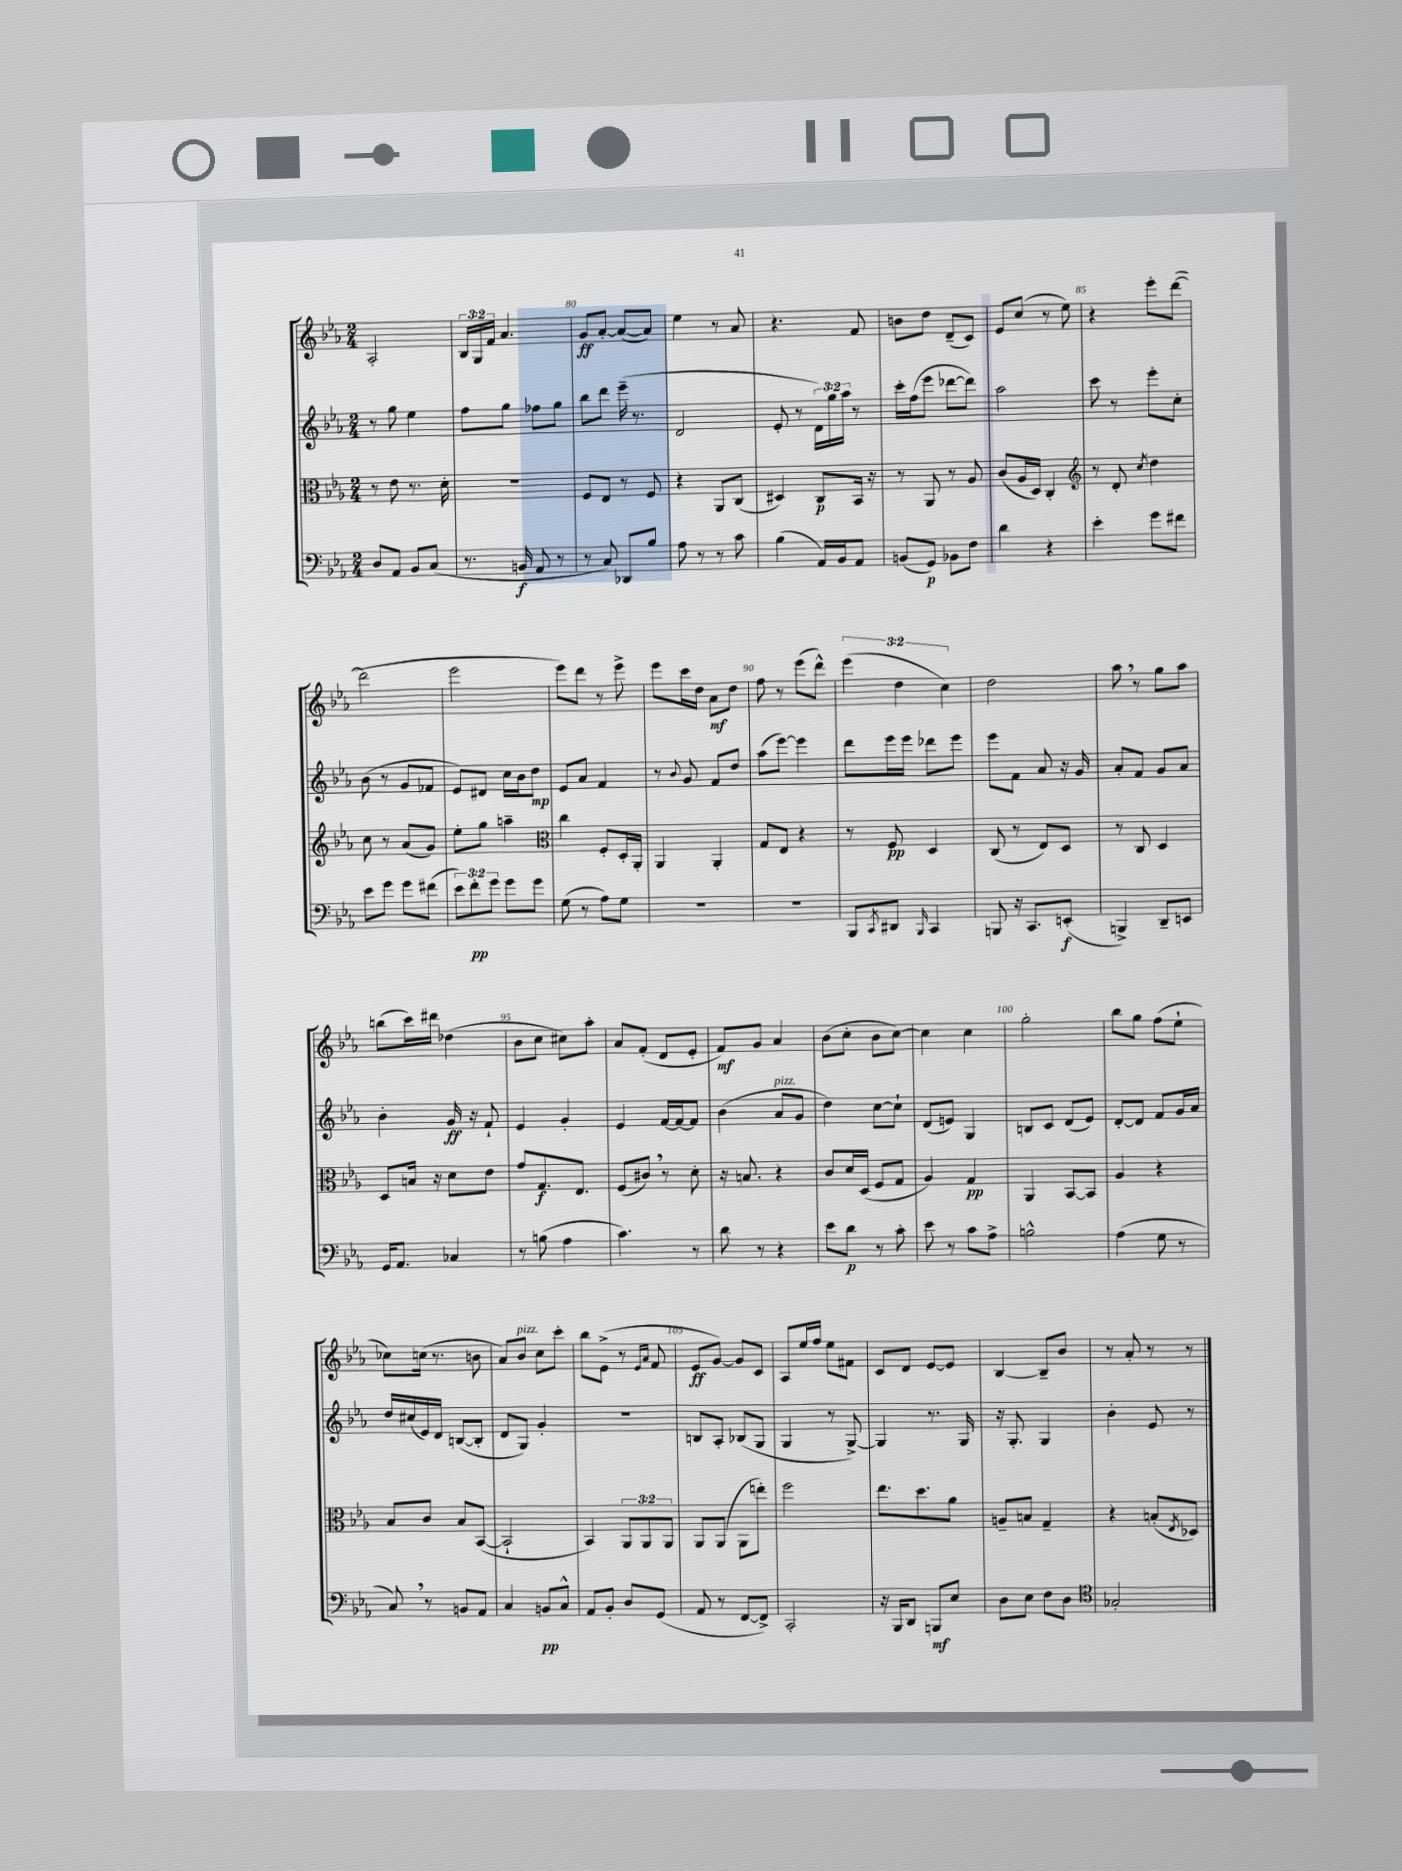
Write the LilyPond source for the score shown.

<<
\new StaffGroup <<
\new Staff = "s0" {
    \clef treble \key ees \major \numericTimeSignature \time 2/4 \override Staff.TupletNumber.text = #tuplet-number::calc-fraction-text
    aes2-. |
    \tuplet 3/2 { bes16 g16 f'16 } aes'4. |
    g'8\ff aes'8~-. aes'8~( aes'8) |
    ees''4 r8 aes'8 |
    r4. f'8 |
    b'8 d''8 d'8--( c'8) |
    ees'8 c''8( r8 ees''8) |
    r4 ees'''8-. d'''8~( |
    d'''2 |
    ees'''2 |
    ees'''8) d'''8 r8 ees'''8-> |
    ees'''8 c'''16 d''16 aes'8\mf d''8 |
    f''8 r8 ees'''8( d'''8-^) |
    \tuplet 3/2 { ees'''4( d''4 c''4) } |
    d''2 |
    aes''8 \breathe r8 g''8 aes''8 |
    b''8( c'''16) dis'''16 des''4( |
    bes'8 c''8 cis''8) aes''8-. |
    aes'8 f'8-.( d'8 ees'8-. |
    f'8\mf) g'8 aes'4 |
    bes'8( c''8-. bes'8 c''8~) |
    c''4 c''4 |
    g''2-. |
    bes''8 g''8 f''8( ees''8-! |
    ces''8) c''16( r8. b'8 |
    aes'8) bes'8^\markup { \italic "pizz." } c''8 c'''8-. |
    bes''8 ees'8->( r8 \grace { ees'16 aes'16 } f'8 |
    ees'8\ff g'8~) g'8 c'8 |
    aes8 ees''16 f''16 ees''8 fis'8 |
    c'8 d'8 ees'8~ ees'8 |
    bes4~ bes8-- bes'8 |
    r8 aes'8-. r8 r8 \bar "|." |
}
\new Staff = "s1" {
    \clef treble \key ees \major \numericTimeSignature \time 2/4 \override Staff.TupletNumber.text = #tuplet-number::calc-fraction-text
    r8 g''8 ees''4 |
    f''8 g''8 fes''8 g''8 |
    bes''8 d'''8 ees'''16--( r8. |
    d'2 |
    ees'8-. r8 \tuplet 3/2 { d'16) g''16 aes''16 } r8 |
    c'''16-. f''16( ees'''8 des'''8~ des'''8) |
    aes''2 |
    c'''8 r8 ees'''8-. c''8-. |
    bes'8( r8 g'8 fes'8 |
    ees'8) dis'8 c''16 bes'16 d''8\mp |
    ees'8 aes'8 f'4 |
    r8 \appoggiatura { bes'8 } g'8 f'8 d''8 |
    aes''8( ees'''8~) ees'''4 |
    d'''8 ees'''16 ees'''16 des'''8 ees'''8 |
    ees'''8 f'8 aes'8 r16 g'16 |
    aes'8-. f'8 g'8 aes'8 |
    bes'4-. g'16\ff r16 f'8-! |
    ees'4 g'4-. |
    ees'4 f'16~ f'16~ f'8 |
    bes'4( aes'8^\markup { \italic "pizz." } g'8 |
    d''4) c''8~ c''8-! |
    d'8( e'8) g4 |
    b8 c'8 d'8( ees'8) |
    d'8~-. d'8 f'8 g'16 aes'16 |
    d''16 cis''16( ees'16) d'16 b8~( b8-. |
    d'8 g8) g'4-. |
    r2 |
    b8 aes8-. bes8( g8 |
    g4 r8 g8~->) |
    g4 r8. g16 |
    r16 g8.-. g4 |
    bes'4-. ees'8 r8 \bar "|." |
}
\new Staff = "s2" {
    \clef alto \key ees \major \numericTimeSignature \time 2/4 \override Staff.TupletNumber.text = #tuplet-number::calc-fraction-text
    r8 ees'8 r8. d'16-. |
    r2 |
    f8 ees8 r8 f8 |
    r4 aes,8 c8( |
    dis4) c8\p bes,16 r16 |
    r8 aes,8 r8 aes8 |
    c'8( aes16 d16) c4-. |
    \clef treble r8 d'8-. \acciaccatura { c''8 } d''4 |
    c''8 r8 aes'8( g'8) |
    ees''8-. g''8 a''4-- |
    \clef alto c''4 f8-. d16-. aes,16-. |
    aes,4 aes,4-. |
    g8 ees8 r4 |
    r8 f8\pp d4 |
    c8( r8 ees8) d8 |
    r8 c8 d4 |
    d8 b16 r16 d'8 ees'8 |
    g'8 g8.\f ees8. |
    f8( cis'8) \breathe r8 d'8-. |
    r16 b8. r4 |
    c'8 d'16 d16( f8 g8 |
    aes4) g4\pp |
    aes,4 bes,8~ bes,8 |
    aes4 r4 |
    bes8 c'8 bes8 bes,8~( |
    bes,2-! |
    bes,4) \tuplet 3/2 { aes,8 aes,8 aes,8 } |
    aes,8 aes,8( aes,8 e''8-.) |
    f''2 |
    ees''8. d''8. aes'8 |
    a8-- b8 g4-- |
    r4 b8-.( \acciaccatura { ees8 } des8) \bar "|." |
}
\new Staff = "s3" {
    \clef bass \key ees \major \numericTimeSignature \time 2/4 \override Staff.TupletNumber.text = #tuplet-number::calc-fraction-text
    d8 aes,8 bes,8 c8( |
    r8. b,16\f aes,8 r8 |
    r8 c8) des,8 bes8 |
    aes8 r8 r8 c'8 |
    bes4( aes,16) bes,16 aes,8 |
    b,8( g,8\p) bes,8 f8 |
    d'4 r4 |
    ees'4-. g'8 fis'8 |
    ees'8 g'8 g'8 fis'8( |
    \tuplet 3/2 { ees'8) f'8-.\pp g'8 } g'8 g'8 |
    g8( r8 aes8) g8 |
    R2 |
    R2 |
    bes,,8 \acciaccatura { c,8 } dis,8 \grace { bes,,16 } c,4 |
    b,,8 r16 c,8. e,8-.\f( |
    b,,4->) d,8-- e,8 |
    g,16 aes,8. ces4 |
    r8 b8( aes4 |
    c'4.) r8 |
    d'8 r8 r4 |
    ees'8 d'8\p r8 c'8-. |
    ees'8 r8 c'8 aes8-> |
    b2-^ |
    aes4( g8 r8 |
    c8) \breathe r8 b,8 aes,8 |
    c4 b,8\pp c8-^ |
    aes,8 bes,8-. d8 g,8( |
    aes,8 r8 f,8~ f,8->) |
    c,2-. |
    r16 bes,,16 d,8 b,,8\mf ees8 |
    d8 ees8 f8 d8 |
    \clef tenor ges2-. \bar "|." |
}
>>
>>
\layout { \context { \Score currentBarNumber = #78 \override BarNumber.break-visibility = ##(#f #t #t) barNumberVisibility = #(every-nth-bar-number-visible 5) } }
